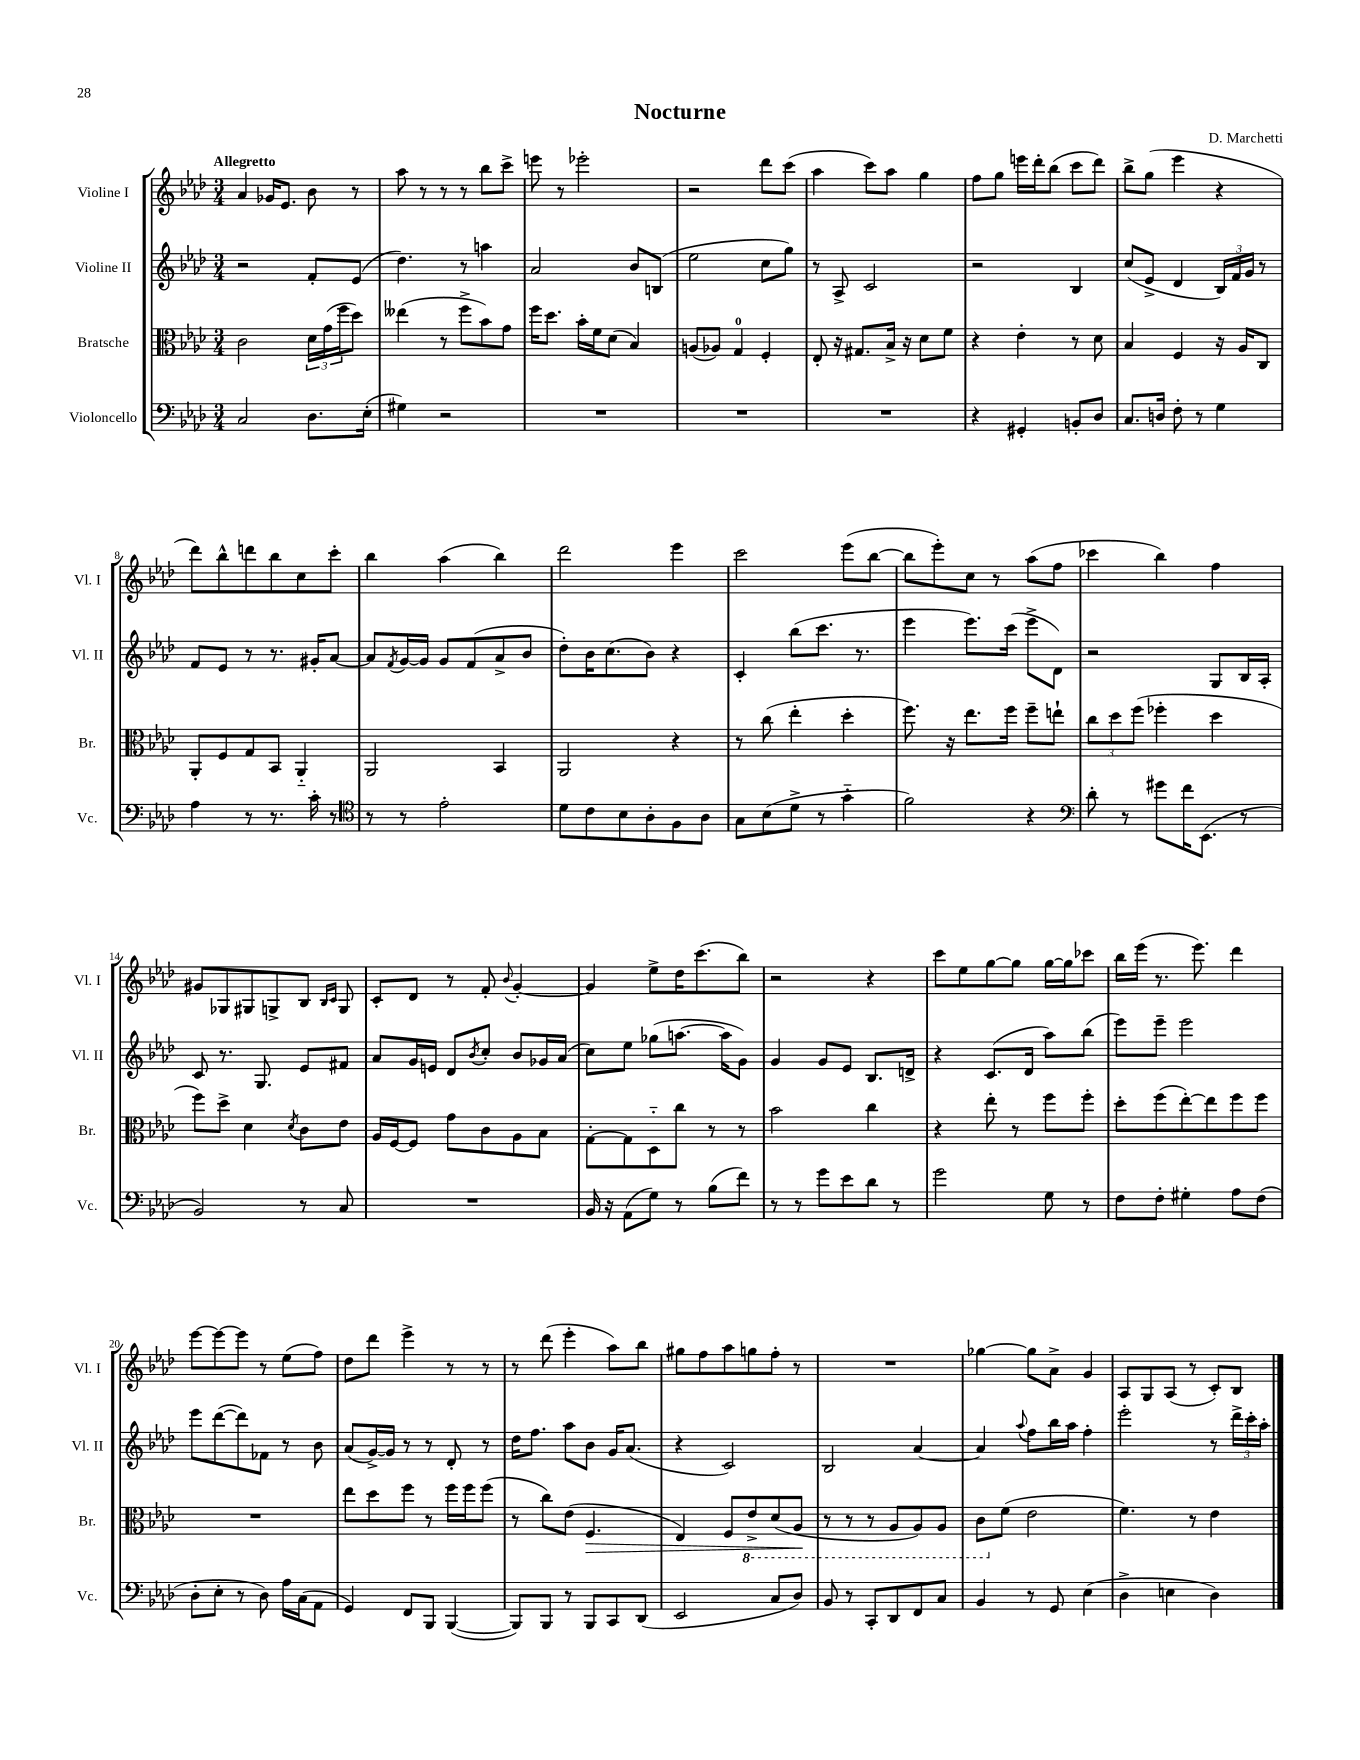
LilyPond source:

\header { title = "Nocturne" composer = "D. Marchetti" }
<<
\new StaffGroup <<
\new Staff = "s0" \with { instrumentName = "Violine I" shortInstrumentName = "Vl. I" } {
    \clef treble \key aes \major \numericTimeSignature \time 3/4 \tempo "Allegretto"
    aes'4 ges'16 ees'8. bes'8 r8 |
    aes''8 r8 r8 r8 bes''8 c'''8-> |
    e'''8 r8 ees'''2-. |
    r2 des'''8 c'''8( |
    aes''4 c'''8) aes''8 g''4 |
    f''8 g''8 e'''16 des'''16-. bes''8( c'''8 des'''8) |
    bes''8-> g''8( ees'''4 r4 |
    des'''8) bes''8-^ d'''8 bes''8 c''8 c'''8-. |
    bes''4 aes''4( bes''4) |
    des'''2 ees'''4 |
    c'''2 ees'''8( bes''8~ |
    bes''8 ees'''8-.) c''8 r8 aes''8( f''8 |
    ces'''4 bes''4) f''4 |
    gis'8 ges8 gis8 g8-> bes8 \grace { bes16 c'16 } g8 |
    c'8-. des'8 r8 f'8-. \appoggiatura { bes'8 } g'4~-. |
    g'4 ees''8-> des''16 c'''8.( bes''8) |
    r2 r4 |
    c'''8 ees''8 g''8~ g''8 g''16~ g''16 ces'''8 |
    bes''16 ees'''16( r8. ees'''8.) des'''4 |
    ees'''8~ ees'''8~ ees'''8 r8 ees''8( f''8) |
    des''8 des'''8 ees'''4-> r8 r8 |
    r8 des'''8( ees'''4-. aes''8) bes''8 |
    gis''8 f''8 aes''8 g''8 f''8-. r8 |
    R2. |
    ges''4~ ges''8 aes'8-> g'4 |
    aes8 g8 aes8( r8 c'8-.) bes8 \bar "|." |
}
\new Staff = "s1" \with { instrumentName = "Violine II" shortInstrumentName = "Vl. II" } {
    \clef treble \key aes \major \numericTimeSignature \time 3/4
    r2 f'8-. ees'8( |
    des''4.) r8 a''4 |
    aes'2 bes'8 b8( |
    ees''2 c''8 g''8) |
    r8 aes8-> c'2 |
    r2 bes4 |
    c''8( ees'8-> des'4 \tuplet 3/2 { bes16) f'16 g'16 } r8 |
    f'8 ees'8 r8 r8. gis'16-. aes'8~ |
    aes'8 \acciaccatura { f'8 } g'16~ g'16 g'8 f'8( aes'8-> bes'8 |
    des''8-.) bes'16 c''8.( bes'8) r4 |
    c'4-. bes''8( c'''8. r8. |
    ees'''4 ees'''8.) c'''16( ees'''8-> des'8) |
    r2 g8 bes16 aes16-. |
    c'8 r8. g8. ees'8 fis'8 |
    aes'8 g'16 e'16 des'8 \acciaccatura { bes'8 } c''8-. bes'8 ges'16 aes'16( |
    c''8) ees''8 ges''8( a''8.~ a''16 g'8) |
    g'4 g'8 ees'8 bes8. d'16-> |
    r4 c'8.( des'16 aes''8) bes''8( |
    ees'''8) ees'''8-- ees'''2 |
    ees'''8 des'''8~( des'''8) fes'8 r8 bes'8 |
    aes'8( g'16~->) g'16 r8 r8 des'8-. r8 |
    des''16 f''8. aes''8 bes'8 g'16 aes'8.( |
    r4 c'2) |
    bes2 aes'4~ |
    aes'4 \appoggiatura { aes''8 } f''8 bes''16 aes''16 f''4-. |
    ees'''2-. r8 \tuplet 3/2 { des'''16-> c'''16-. aes''16-. } \bar "|." |
}
\new Staff = "s2" \with { instrumentName = "Bratsche" shortInstrumentName = "Br." } {
    \clef alto \key aes \major \numericTimeSignature \time 3/4
    c'2 \tuplet 3/2 { des'16 g'16( f''16 } des''8) |
    eeses''4( r8 f''8-> bes'8) g'8 |
    f''16 des''8. bes'16-. f'16 des'8( bes4) |
    a8( aes8) g4-0 f4-. |
    ees8-. r16 gis8. bes16-> r16 des'8 f'8 |
    r4 ees'4-. r8 des'8 |
    bes4 f4 r16 aes16 c8 |
    aes,8-. f8 g8 bes,8 aes,4-_ |
    aes,2 bes,4 |
    aes,2 r4 |
    r8 c''8( ees''4-. des''4-. |
    f''8.) r16 ees''8. f''16 f''8-- e''8-! |
    \tuplet 3/2 { c''8 des''8 f''8( } fes''4-. des''4 |
    f''8) des''8-> des'4 \acciaccatura { des'8 } c'8 ees'8 |
    aes16 f16~ f8 g'8 c'8 aes8 bes8 |
    g8~-. g8 des8-_ c''8 r8 r8 |
    bes'2 c''4 |
    r4 ees''8-. r8 f''8 f''8-. |
    des''8-. f''8( ees''8~-.) ees''8 f''8 f''8 |
    R2. |
    ees''8 des''8 f''8 r8 f''16 f''16 f''8( |
    r8 c''8) ees'8( f4.\> |
    ees4) f8 \ottava #-1 ees8-> des8( aes,8\! |
    r8 r8 r8 aes,8 aes,8) aes,8 |
    c8 \ottava #0 f'8( ees'2 |
    f'4.) r8 ees'4 \bar "|." |
}
\new Staff = "s3" \with { instrumentName = "Violoncello" shortInstrumentName = "Vc." } {
    \clef bass \key aes \major \numericTimeSignature \time 3/4
    c2 des8. ees16-.( |
    gis4) r2 |
    R2. |
    R2. |
    R2. |
    r4 gis,4-. b,8-. des8 |
    c8. d16 f8-. r8 g4 |
    aes4 r8 r8. c'16-. r8 |
    \clef tenor r8 r8 ees'2-. |
    des'8 c'8 bes8 aes8-. f8 aes8 |
    g8 bes8( des'8-> r8 g'4-_ |
    f'2) r4 |
    \clef bass des'8-. r8 gis'8 f'16 ees,8.( r8 |
    bes,2) r8 c8 |
    R2. |
    bes,16 r16 aes,8( g8) r8 bes8( f'8) |
    r8 r8 g'8 ees'8 des'8 r8 |
    g'2 g8 r8 |
    f8 f8-. gis4-. aes8 f8( |
    des8-. ees8-. r8 des8) aes16 c16( aes,8 |
    g,4) f,8 bes,,8 bes,,4~( |
    bes,,8) bes,,8 r8 bes,,8 c,8 des,8( |
    ees,2 c8 des8) |
    bes,8 r8 c,8-. des,8 f,8 c8 |
    bes,4 r8 g,8 ees4( |
    des4-> e4 des4) \bar "|." |
}
>>
>>
